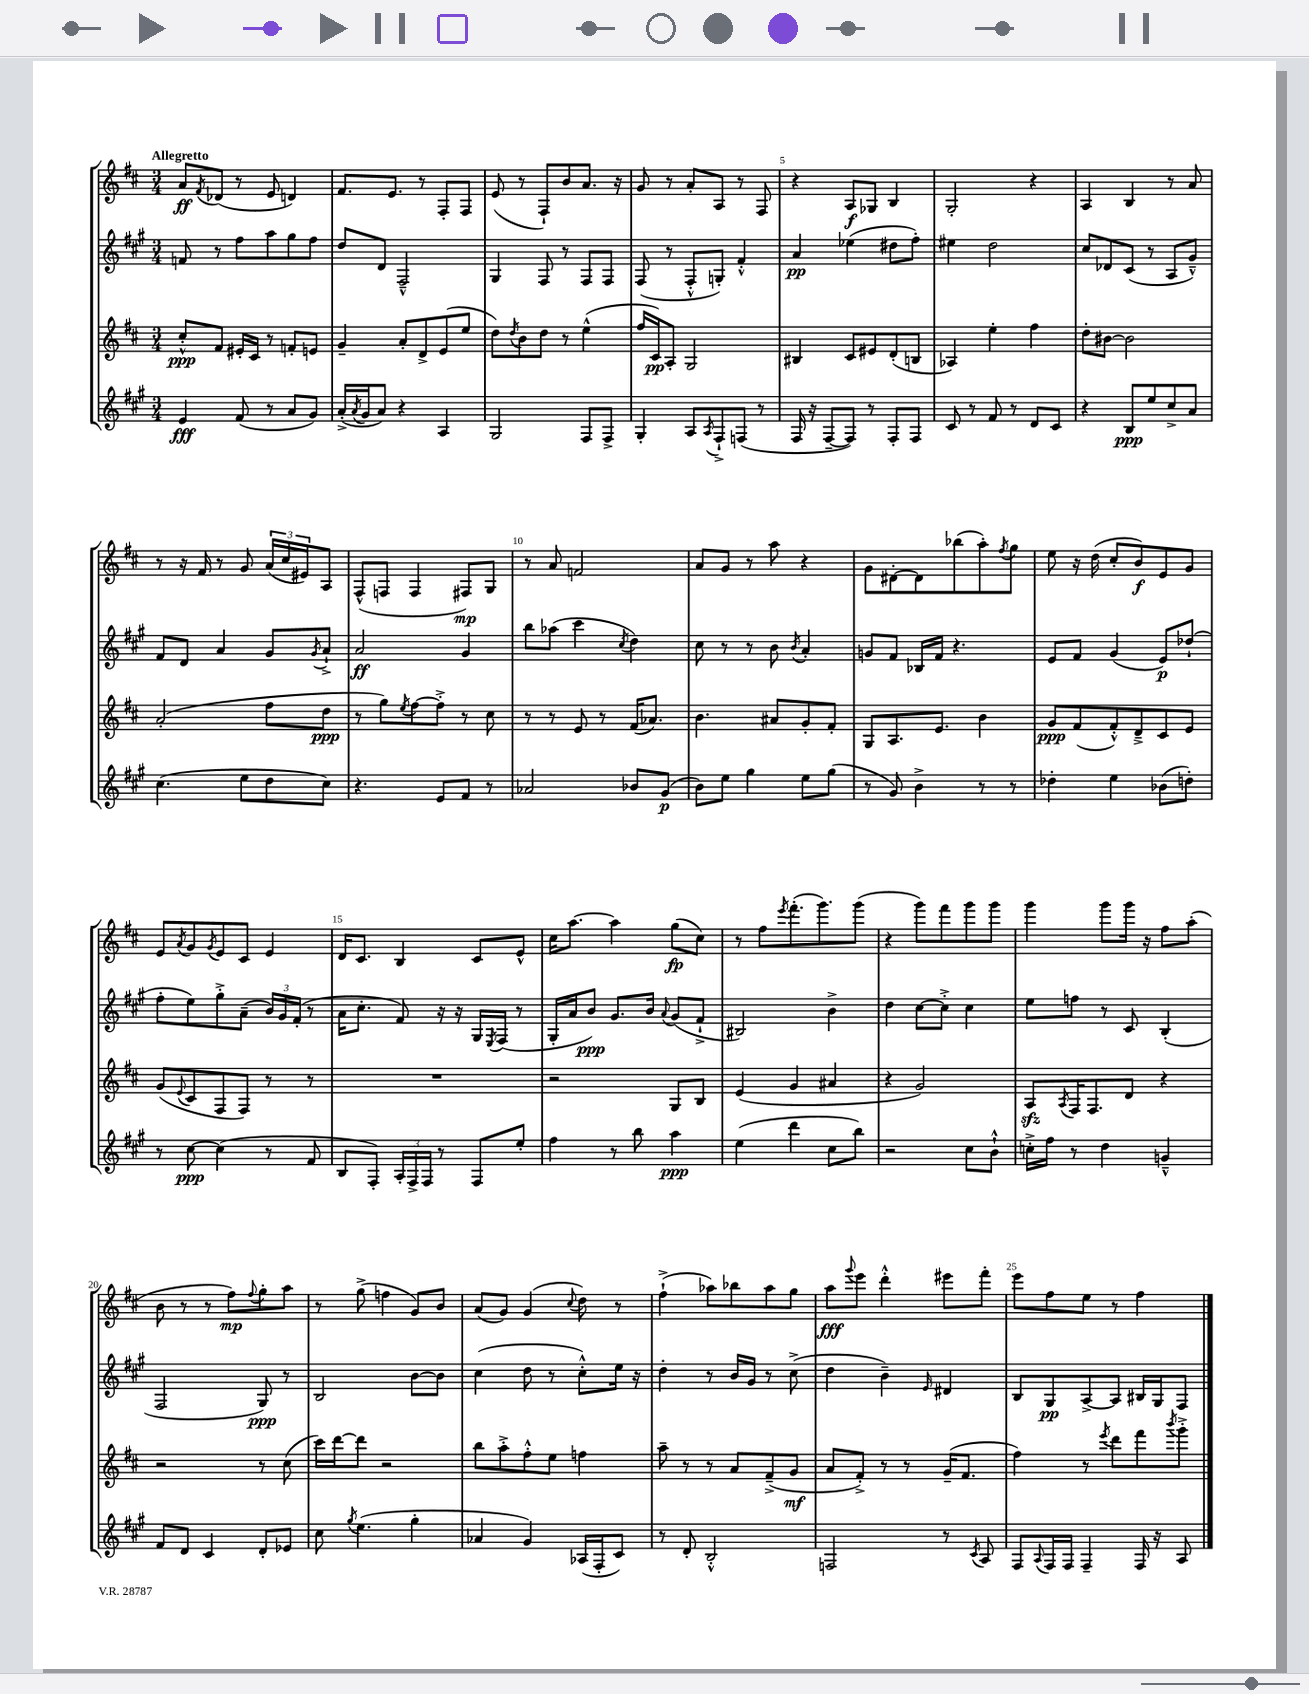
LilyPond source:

<<
\new StaffGroup <<
\new Staff = "s0" {
    \clef treble \key d \major \numericTimeSignature \time 3/4 \tempo "Allegretto"
    a'8\ff \acciaccatura { fis'8 } des'8( r8 e'8 d'4) |
    fis'8. e'8. r8 fis8-. fis8 |
    e'8( r8 fis8-!) b'8 a'8. r16 |
    g'8 r8 a'8-. a8 r8 fis8 |
    r4 a8\f ges8 b4 |
    g2-. r4 |
    a4 b4 r8 a'8 |
    r8 r16 fis'16 r8 g'8 \tuplet 3/2 { a'16( cis''16 eis'16) } a8 |
    fis8-^( f8 f4 fis8\mp) g8 |
    r8 a'8 f'2 |
    a'8 g'8 r8 a''8 r4 |
    g'8 dis'8~-. dis'8 bes''8( a''8-.) \acciaccatura { fis''8 } g''8 |
    e''8 r16 d''16( cis''8-. b'8\f) e'8 g'8 |
    e'8 \acciaccatura { a'8 } g'8 \acciaccatura { g'8 } e'8 cis'8 e'4 |
    d'16 cis'8. b4 cis'8 e'8-^ |
    cis''16 a''8.~ a''4 g''8\fp( cis''8) |
    r8 fis''8 \acciaccatura { e'''8 } fis'''8.-.( g'''8.) g'''8( |
    r4 g'''8) fis'''8 g'''8 g'''8 |
    g'''4 g'''8 g'''16 r16 fis''8 a''8-.( |
    b'8 r8 r8 fis''8\mp) \appoggiatura { fis''8 } g''8-. a''8 |
    r8 g''8->( f''4 g'8) b'8 |
    a'8( g'8) g'4( \appoggiatura { cis''8 } d''8) r8 |
    fis''4-!->( aes''8) bes''8 aes''8 g''8 |
    a''8\fff \appoggiatura { g'''8 } e'''8 d'''4-.-^ eis'''8 fis'''8-. |
    e'''8 fis''8 e''8 r8 fis''4 \bar "|." |
}
\new Staff = "s1" {
    \clef treble \key a \major \numericTimeSignature \time 3/4
    f'8 r8 fis''8 a''8 gis''8 fis''8 |
    d''8 d'8 fis2---^ |
    gis4 fis8 r8 fis8 fis8 |
    fis8( r8 fis8-.-^ g8-.) fis'4-.-^ |
    a'4\pp ees''4( dis''8 fis''8-.) |
    eis''4 d''2 |
    cis''8 des'8 cis'8( r8 a8 gis'8---^) |
    fis'8 d'8 a'4 gis'8 \acciaccatura { gis'8 } a'8-!-> |
    a'2\ff gis'4 |
    b''8 aes''8( cis'''4 \acciaccatura { cis''8 } d''4) |
    cis''8 r8 r8 b'8 \acciaccatura { b'8 } a'4-. |
    g'8 fis'8 bes16 fis'16 r4. |
    e'8 fis'8 gis'4( e'8\p) des''8-!( |
    fis''8-. e''8) gis''8-.-> a'8--( \tuplet 3/2 { b'16) gis'16 fis'16-.( } r8 |
    a'16 cis''8.-. fis'8) r16 r16 gis16 \acciaccatura { e8 } fis16( r8 |
    gis16-. a'16 b'8\ppp) gis'8. b'16 \appoggiatura { a'8 } gis'8( fis'8-!-> |
    bis2) b'4-> |
    d''4 cis''8~ cis''8-.-> cis''4 |
    e''8 f''8 r8 cis'8 b4-.( |
    fis2 gis8\ppp) r8 |
    b2 b'8~ b'8 |
    cis''4( d''8 r8 cis''8-.-^) e''16 r16 |
    d''4-. r8 b'16 gis'16 r8 cis''8->( |
    d''4 b'4--) \grace { e'16 } dis'4 |
    b8 gis8\pp a8~-> a8 bis16 gis16 fis8 \bar "|." |
}
\new Staff = "s2" {
    \clef treble \key d \major \numericTimeSignature \time 3/4
    cis''8-.-^\ppp fis'8 eis'16-. cis'16 r8 f'8-. e'8 |
    g'4-- a'8-. d'8-> e'8( e''8 |
    d''8) \acciaccatura { d''8 } b'8 d''8 r8 e''4-^( |
    fis''16 cis'16\pp) a8-. g2 |
    bis4 cis'8 eis'8 d'8-.( b8 |
    aes4) e''4-. fis''4 |
    d''8-. bis'8~ bis'2 |
    a'2-.( fis''8 d''8\ppp |
    r8 g''8) \acciaccatura { e''8 } fis''8~ fis''8-.-> r8 cis''8 |
    r8 r8 e'8 r8 fis'16( aes'8.) |
    b'4. ais'8 g'8-. fis'8-. |
    g8 a8. e'8. b'4 |
    g'8\ppp fis'8( fis'8-.-^) d'8---> cis'8 e'8 |
    g'8( \appoggiatura { e'8 } cis'8 fis8 fis8) r8 r8 |
    R2. |
    r2 g8 b8 |
    e'4( g'4 ais'4 |
    r4 g'2) |
    a8\sfz \acciaccatura { a8 } fis16 fis8. d'8 r4 |
    r2 r8 cis''8( |
    cis'''16) d'''16~ d'''8 r2 |
    b''8 a''8-.-> fis''8-.-^ e''8 f''4 |
    a''8-- r8 r8 a'8 fis'8--->( g'8\mf |
    a'8 fis'8-.->) r8 r8 g'16--( fis'8. |
    fis''4) r8 \acciaccatura { e'''8 } d'''8 fis'''8 \acciaccatura { b'''8 } g'''8-.-> \bar "|." |
}
\new Staff = "s3" {
    \clef treble \key a \major \numericTimeSignature \time 3/4
    e'4\fff fis'8( r8 a'8 gis'8) |
    a'16-.->( \acciaccatura { a'8 } gis'16 a'8) r4 a4 |
    gis2 fis8 fis8-> |
    gis4-. a8 \acciaccatura { a8 } fis8-!-> f8( r8 |
    fis16 r16 fis8~-- fis8) r8 fis8-. fis8 |
    cis'8 r8 fis'8 r8 d'8 cis'8 |
    r4 b8\ppp e''8 cis''8-> a'8 |
    cis''4.( e''8 d''8 cis''8) |
    r4. e'8 fis'8 r8 |
    aes'2 bes'8 gis'8\p( |
    b'8) e''8 gis''4 e''8 gis''8( |
    r8 gis'8) b'4-> r8 r8 |
    des''4-. e''4 bes'8( d''8-.) |
    r8 cis''8~\ppp cis''4( r8 fis'8 |
    b8 fis8-.) \tuplet 3/2 { a16-. fis16-> fis16 } r8 fis8 e''8-. |
    fis''4 r8 b''8 a''4\ppp |
    e''4( d'''4 cis''8 b''8) |
    r2 cis''8 b'8-!-^ |
    c''16-.-> fis''16 r8 d''4 g'4---^ |
    fis'8 d'8 cis'4 d'8-. ees'8 |
    cis''8 \acciaccatura { gis''8 } e''4.( gis''4-. |
    aes'4 gis'4) aes16( fis16-. cis'8) |
    r8 d'8-. b2-.-^ |
    f2 r8 \acciaccatura { cis'8 } a8 |
    fis8 \appoggiatura { a8 } fis16 fis16 fis4-- fis16 r16 a8 \bar "|." |
}
>>
>>
\layout { \context { \Score \override BarNumber.break-visibility = ##(#f #t #t) barNumberVisibility = #(every-nth-bar-number-visible 5) } }
